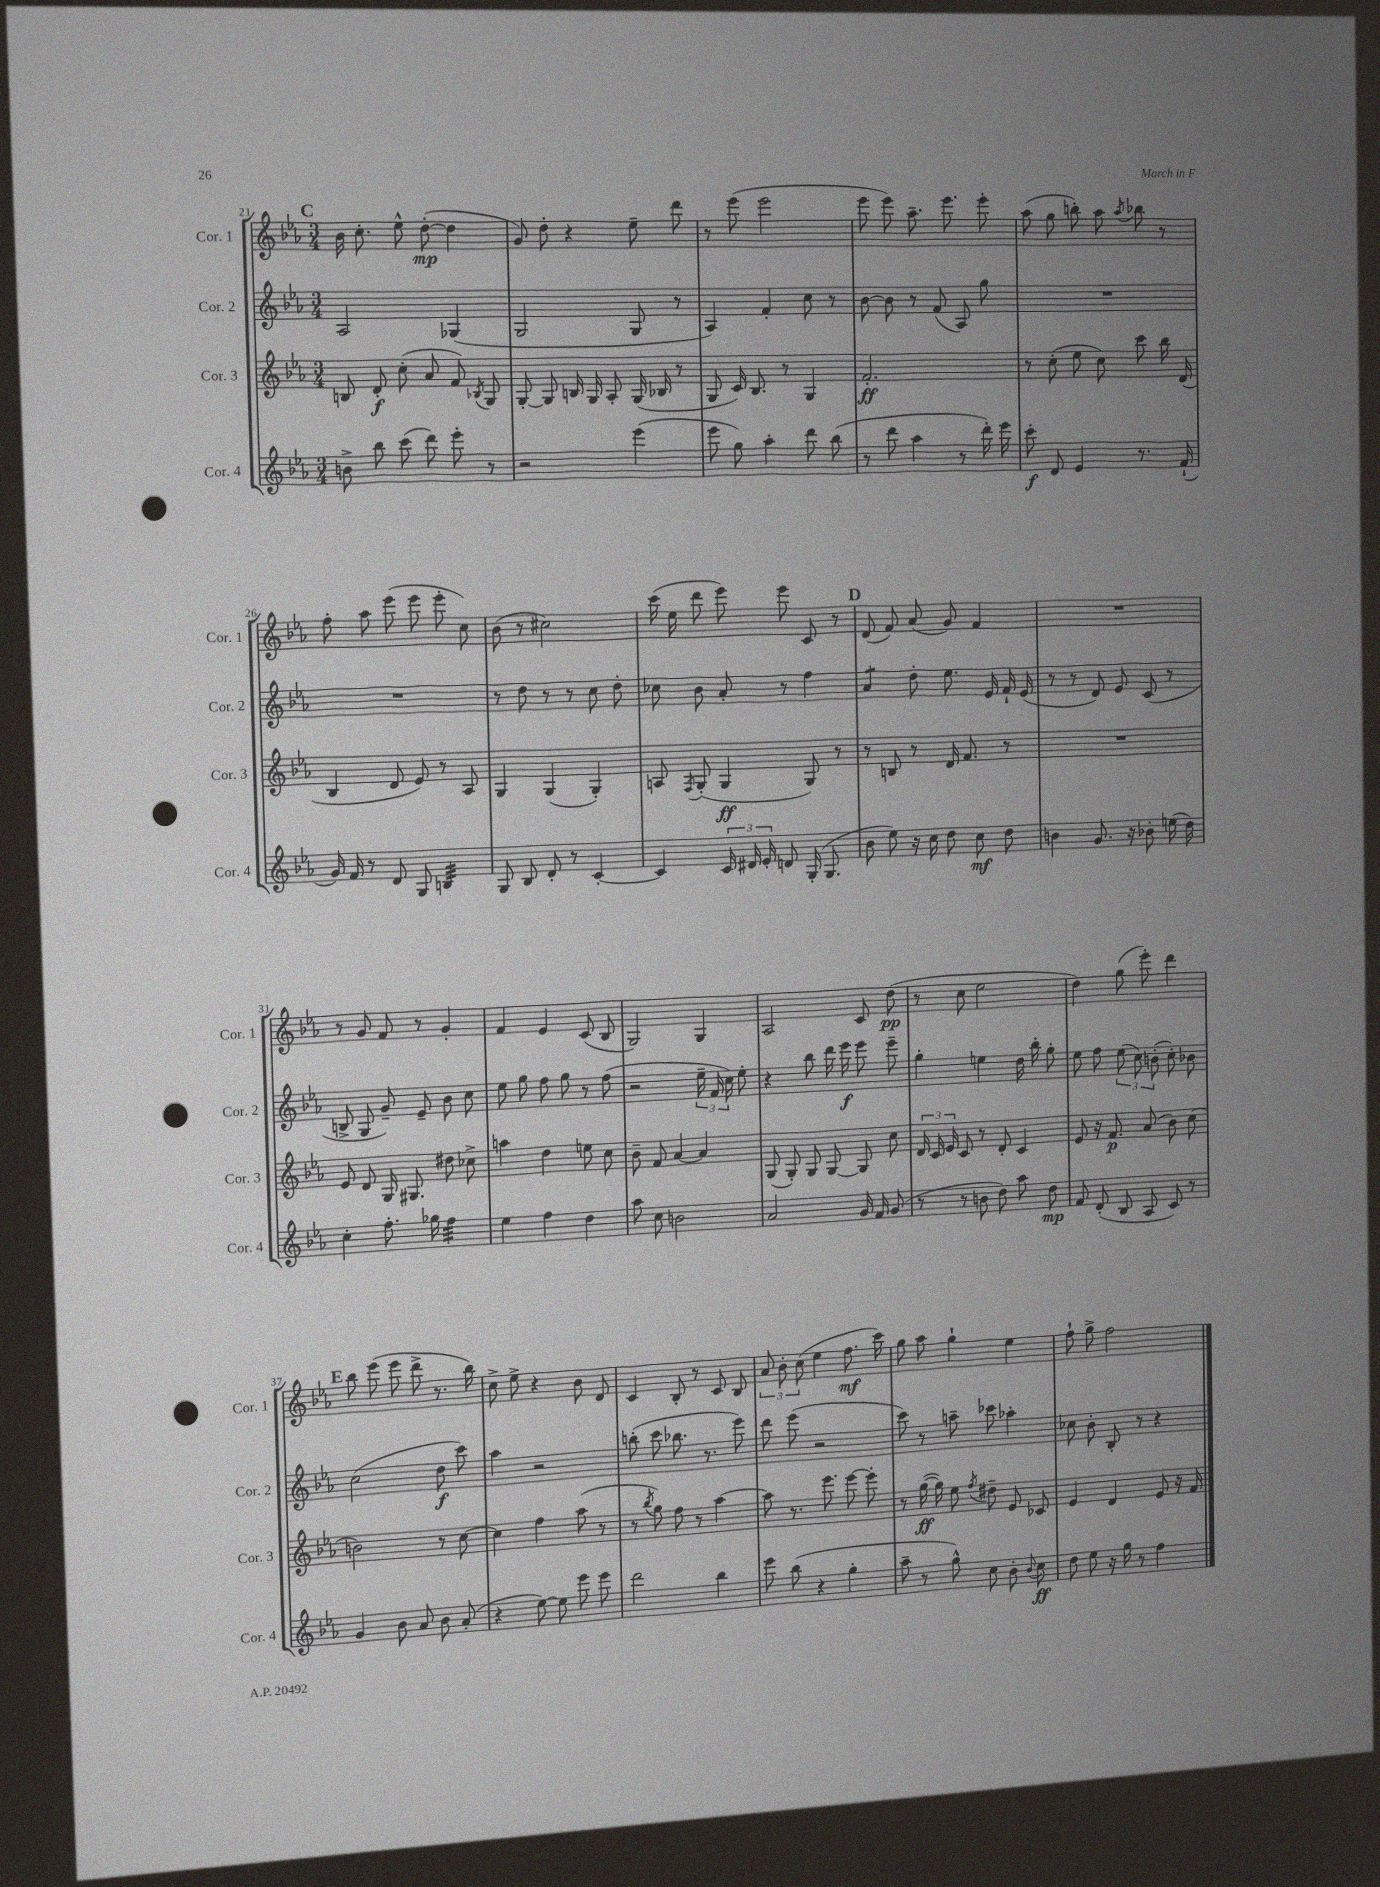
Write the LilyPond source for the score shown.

<<
\new StaffGroup <<
\new Staff = "s0" \with { instrumentName = "Cor. 1" shortInstrumentName = "Cor. 1" } {
    \clef treble \key ees \major \numericTimeSignature \time 3/4
    \autoBeamOff \mark \markup { \bold "C" } bes'16 c''8.-. ees''8-^ d''8~-.\mp( d''4 |
    g'8) d''8-. r4 ees''8-- d'''8 |
    r8 ees'''8( ees'''2 |
    ees'''8 ees'''8) aes''8.-- ees'''8. ees'''8-. |
    aes''8( g''8 b''8-.) aes''8 \acciaccatura { aes''8 } bes''8 r8 |
    f''8-. aes''8 ees'''8( ees'''8 ees'''8-. c''8) |
    bes'8( r8 cis''2) |
    c'''16( ees''16 d'''8 ees'''8) ees'''8 c'8 r8 |
    \mark \markup { \bold "D" } d'8( f'8) aes'8( g'8) f'4 |
    R2. |
    r8 g'8 f'8 r8 g'4-. |
    f'4 ees'4 c'8( bes8 |
    g2) g4 |
    aes2 c'8 d''8\pp( |
    r8 c''8 ees''2 |
    d''4) g''8( ees'''8-.) d'''4 |
    \mark \markup { \bold "E" } bes''8 ees'''8( ees'''8 d'''8-> r8. bes''16) |
    c''8-> ees''8-> r4 bes'8 d'8 |
    c'4 bes8-. r8 c'8 bes8 |
    \tuplet 3/2 { aes'8 bes'8-. c''8( } ees''4 f''8.\mf c'''16) |
    g''8 aes''8 g''4-! ees''4 |
    f''8-! g''8-> f''2 \bar "|." |
}
\new Staff = "s1" \with { instrumentName = "Cor. 2" shortInstrumentName = "Cor. 2" } {
    \clef treble \key ees \major \numericTimeSignature \time 3/4
    \autoBeamOff \mark \markup { \bold "C" } aes2 ges4( |
    g2 g8 r8 |
    aes4) f'4-. c''8 r8 |
    bes'8~ bes'8 r8 f'8( aes8) g''8 |
    R2. |
    R2. |
    r8 d''8 r8 r8 c''8 d''8-. |
    ces''8 bes'8 aes'8-. r8 f''4 |
    \mark \markup { \bold "D" } aes'4:8 d''8-. ees''8. ees'16 f'16-! ees'16( |
    r8 r8 d'8) ees'8 c'8( r8 |
    b8-> g8 g'8--) ees'8-- bes'8 c''8 |
    ees''8 g''8 f''8 g''8 r8 f''8( |
    r2 \tuplet 3/2 { ees''16-- f'16 c''16) } ees''8-. |
    r4 bes''8 d'''16 ees'''16\f ees'''8 ees'''8-- |
    g''4-. e''4 d''16 bes''16-. g''8-. |
    ees''8 f''8 \tuplet 3/2 { ees''8( c''8) b'8-.( } c''8-.) bes'8 |
    \mark \markup { \bold "E" } c''2( d''8\f c'''8) |
    aes''4 r2 |
    b''8-.( c'''8 bes''8. r8. ees'''8) |
    d'''8 ees'''8( r2 |
    c'''8) r8 a''8-- ces'''8 aes''4-. |
    ces''8 bes'8-. bes8-. r8 r4 \bar "|." |
}
\new Staff = "s2" \with { instrumentName = "Cor. 3" shortInstrumentName = "Cor. 3" } {
    \clef treble \key ees \major \numericTimeSignature \time 3/4
    \autoBeamOff \mark \markup { \bold "C" } b8 d'8-.\f c''8-.( aes'8 f'8) \acciaccatura { bes8 } g8 |
    g8~-. g8 b16 g16 aes8-. g16( bes16 r8 |
    g8 c'16) bes8. r8 g4 |
    f'2.-.\ff |
    r8 c''8-.( ees''8 c''8) c'''8 bes''16 d'16( |
    bes4 d'8 ees'8) r8 aes8 |
    g4 g4( g4-.) |
    a8 \acciaccatura { f8 } g8-.( g4\ff g8) r8 |
    \mark \markup { \bold "D" } r8 b8 r8 d'16 f'8. r8 |
    R2. |
    ees'8 d'8 g16 gis8. dis''8 ces''8-> |
    a''4 d''4 e''8 c''8 |
    bes'8-- f'8 aes'4~ aes'4 |
    g8( g8-.) g8 g8~ g8 c''8 |
    \tuplet 3/2 { d'16 c'16 ees'16 } c'8 r8 d'8-. c'4 |
    ees'8 r16 f'8.\p aes'8( bes'8) c''8( |
    \mark \markup { \bold "E" } b'2) r8 c''8~ |
    c''4 f''4 aes''8( r8 |
    r8 \acciaccatura { bes''8 } g''8) f''8 r8 aes''4~ |
    aes''8 r8. ees'''8. ees'''8~ ees'''8-. |
    r8 g''16~\ff( g''16) ees''8 \acciaccatura { f''8 } dis''8-- ees'8 ces'8 |
    ees'4 d'4 ees'8 r16 f'16 \bar "|." |
}
\new Staff = "s3" \with { instrumentName = "Cor. 4" shortInstrumentName = "Cor. 4" } {
    \clef treble \key ees \major \numericTimeSignature \time 3/4
    \autoBeamOff \mark \markup { \bold "C" } b'8-> bes''8 c'''8( d'''8) ees'''8-. r8 |
    r2 ees'''4( |
    ees'''8 g''8) aes''4-. d'''8 bes''8( |
    r8 d'''8 aes''4 r8 d'''16-.) ees'''16 |
    c'''8-.\f d'8 ees'4 r8. f'16-!( |
    g'16) f'16 r8 d'8 g8 b4:32 |
    g8 bes8 d'8-. r8 c'4~-. |
    c'4 \tuplet 3/2 { c'16 dis'16 ees'16-. } d'8 g16-.( g8. |
    \mark \markup { \bold "D" } bes'8 ees''8) r16 c''16 d''8 c''8\mf d''8 |
    b'4 g'8. r16 bes'8-. e''16( d''16) |
    c''4-. f''8.-. ges''16 f''4:32 |
    ees''4 f''4 d''4 |
    aes''8 c''8 b'2 |
    aes'2 g'16 f'16 g'8( |
    r8 r8 b'8 d''8) aes''8 d''8\mp |
    f'8 d'8-.( bes8 aes8 c'8) r8 |
    \mark \markup { \bold "E" } g'4 bes'8 aes'8 bes'8 aes'8-.( |
    r4 ees''8~) ees''8 ees'''8 ees'''8 |
    d'''2 bes''4 |
    ees'''8 bes''8( r4 g''4-. |
    aes''8-- r8 g''8-^) c''8 bes'8-. \appoggiatura { bes'8 } c''8\ff |
    d''8 ees''8 r16 g''16 r8 f''4 \bar "|." |
}
>>
>>
\layout { \context { \Score currentBarNumber = #21 } }
